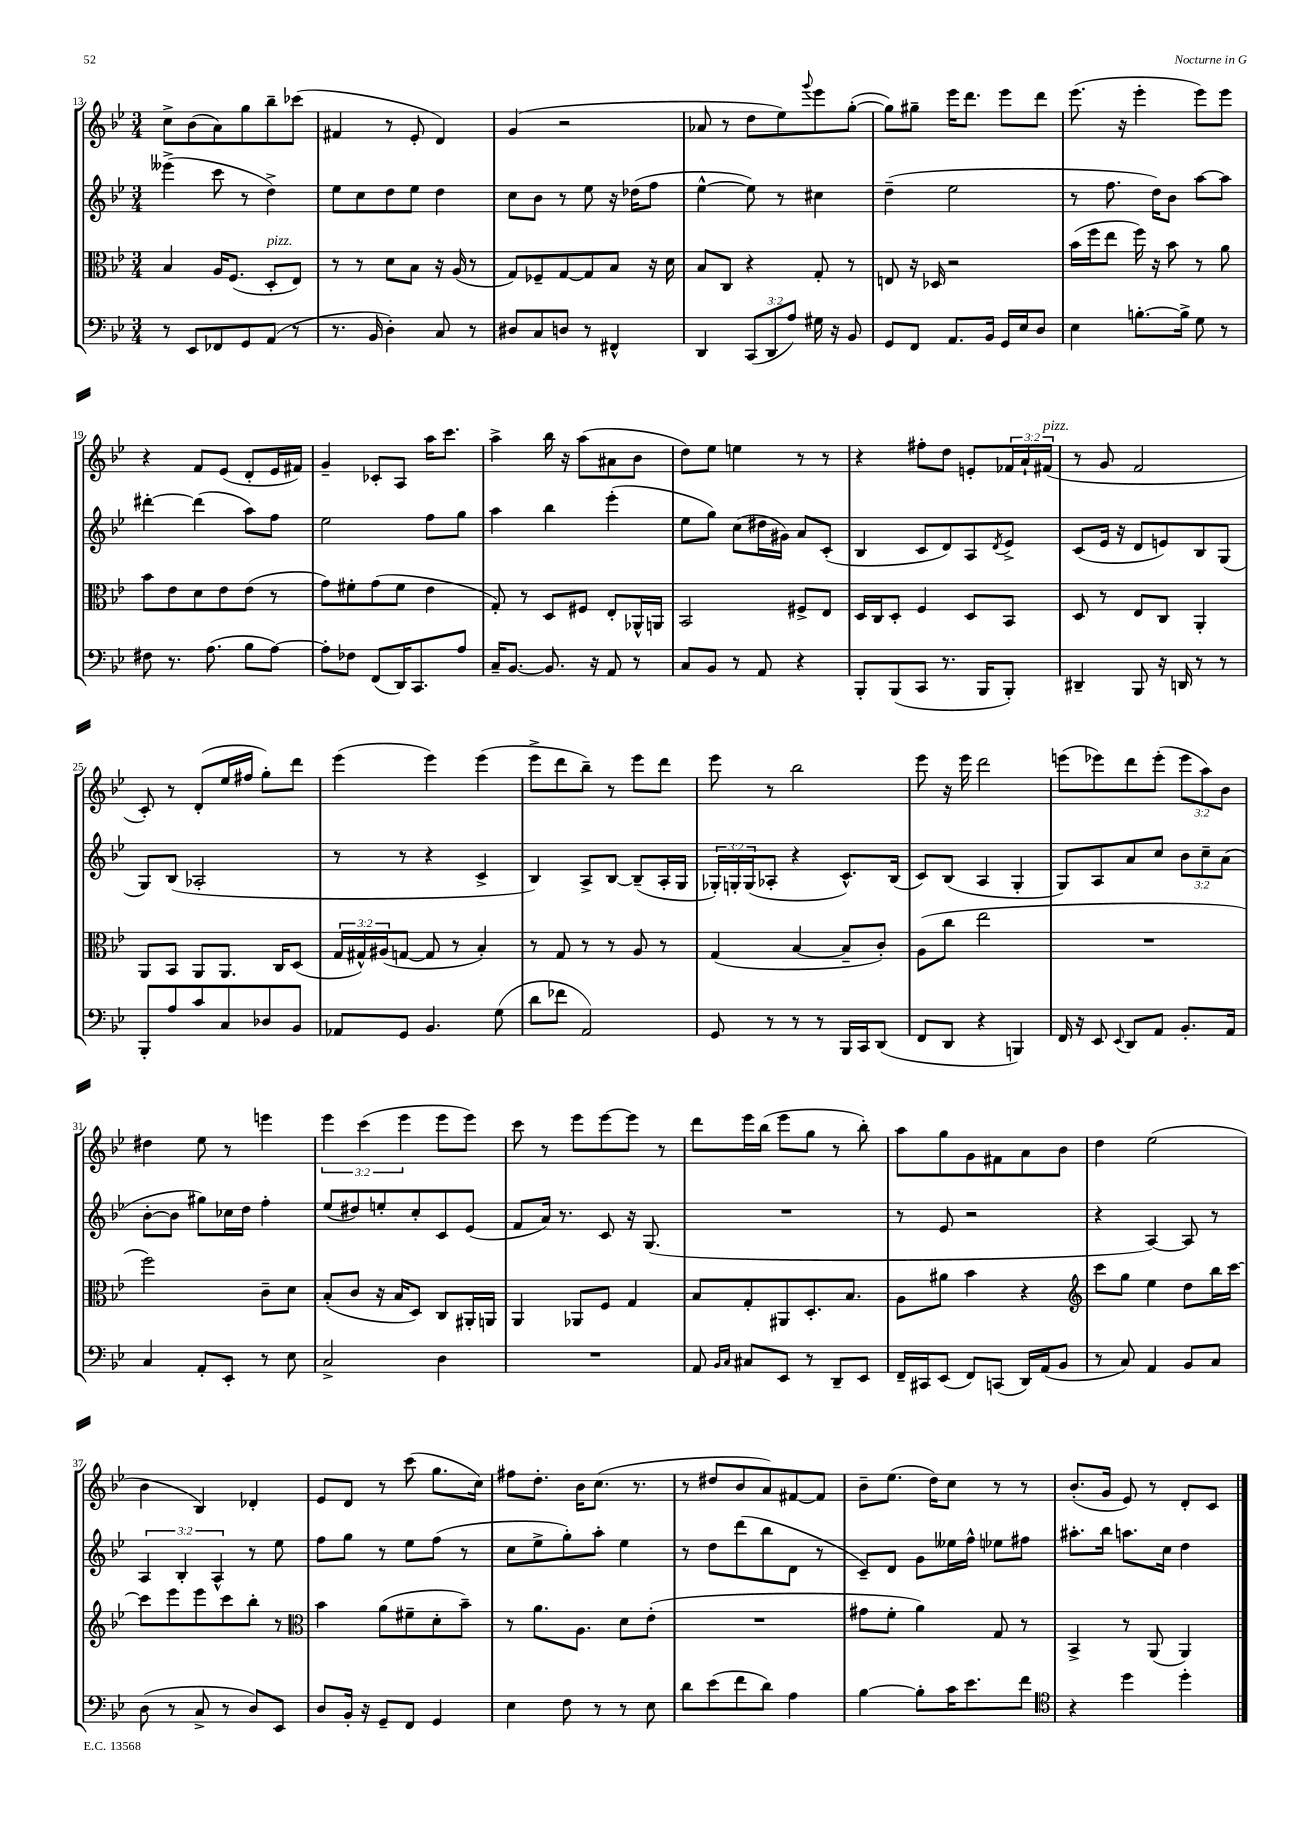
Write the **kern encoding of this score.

**kern	**kern	**kern	**kern
*staff4	*staff3	*staff2	*staff1
*clefF4	*clefC3	*clefG2	*clefG2
*k[b-e-]	*k[b-e-]	*k[b-e-]	*k[b-e-]
*M3/4	*M3/4	*M3/4	*M3/4
8r	4B-/	(4eee--^\	8cc^\L
8EE-/L	.	.	(8b-\
8FF-/	16A/LK	8ccc\	8a\)
.	(8.F/J	.	.
8GG/	.	8r	8gg\
(8AA/J	8D'/L	4dd^\)	8bb-~\
8r	8E-/J)	.	(8ccc-\J
=	=	=	=
8.r	8r	8ee-\L	4f#/
.	8r	8cc\	.
16BB-/	.	.	.
4D'\)	8d\L	8dd\	8r
.	8B-\J	8ee-\J	8e-'/
8C/	16r	4dd\	4d/)
.	(16A/	.	.
8r	8r	.	.
=	=	=	=
8D#/L	8G/L)	8cc\L	(4g/
8C/	8F-~/	8b-\J	.
8D/J	[8G/	8r	2r
8r	8G/]	8ee-\	.
4FF#^^/	8B-/J	16r	.
.	.	(16dd-\LK	.
.	16r	8ff\J	.
.	16d\	.	.
=	=	=	=
4DD/	8B-/L	[4ee-^^\	8a-/
.	8C/J	.	8r
(12CC/L	4r	8ee-\])	8dd\L
12DD/	.	.	.
.	.	8r	8ee-\)
12A/J)	.	.	.
.	.	.	8qqggg/
16G#\	8G'/	4cc#\	8eee-\
16r	.	.	.
8BB-/	8r	.	([8gg'\J
=	=	=	=
8GG/L	8E/	(4dd~\	8gg\]L)
8FF/J	16r	.	8gg#~\J
.	16D-/	.	.
8.AA/L	2r	2ee-\	16eee-\LK
.	.	.	8.ddd\J
16BB-/Jk	.	.	.
16GG/LL	.	.	8eee-\L
16E-/J	.	.	.
8D/J	.	.	8ddd\J
=	=	=	=
4E-\	(16b-\LL	8r	(8.eee-\
.	16ff\J	.	.
.	8ee-\J	8.ff\	.
.	.	.	16r
[8.B'\L	16ff\)	.	4eee-'\
.	16r	16dd\LK)	.
.	8b-\	8b-\J	.
16B^\]Jk	.	.	.
8G\	8r	[8aa\L	8eee-\L)
8r	8a\	8aa\]J	8eee-\J
=	=	=	=
8F#\	8b-\L	[4ddd#'\	4r
8.r	8e-\	.	.
.	8d\	(4ddd#\]	8f/L
(8.A\	.	.	.
.	8e-\	.	(8e-/J
8B-\L	(8e-\J	8aa\L)	8d'/L
[8A\J)	8r	8ff\J	16e-/L
.	.	.	16f#/JJ)
=	=	=	=
8A'\]L	8g\L)	2ee-\	4g~/
8F-\J	8f#'\	.	.
(8FF/L	(8g\	.	8c-'/L
16DD/K)	8f#\J	.	8A/J
8.CC/	.	.	.
.	4e-\	8ff\L	16aa\LK
.	.	.	8.ccc\J
8A/J	.	8gg\J	.
=	=	=	=
16C~/LK	8G'/)	4aa\	4aa^\
[8.BB-/J	.	.	.
.	8r	.	.
8.BB-/]	8D/L	4bb-\	16bb-\
.	.	.	16r
.	8F#/J	.	(8aa\L
16r	.	.	.
8AA/	8E-'/L	(4eee-'\	8a#\
8r	16AA-^^/L	.	8b-\J
.	16AA/JJ	.	.
=	=	=	=
8C/L	2BB-/	8ee-\L	8dd\L)
8BB-/J	.	8gg\J)	8ee-\J
8r	.	(8cc\L	4ee\
8AA/	.	16dd#\L	.
.	.	16g#\JJ)	.
4r	8F#^/L	8a/L	8r
.	8E-/J	(8c'/J	8r
=	=	=	=
8BBB-'/L	16D/LL	4B-/	4r
.	16C/J	.	.
(8BBB-/	8D'/J	.	.
8CC/J	4F/	8c/L	8ff#'\L
8.r	.	8d/)	8dd\J
.	8D/L	8A/	8e'/L
16BBB-/LK	.	.	.
.	.	8qd/	.
8BBB-'/J)	8BB-/J	8e-^/J	24f-/L
.	.	.	24a`/
.	.	.	(24f#/JJ
=	=	=	=
4DD#~/	8D/	(8c/L	8r
.	8r	16e-/Jk	8g/
.	.	16r	.
8BBB-/	8E-/L	8d/L	2f/
16r	8C/J	8e/)	.
16DD/	.	.	.
8r	4AA'/	8B-/	.
8r	.	(8G/J	.
=	=	=	=
8BBB-'/L	8AA/L	8G/L)	8c'/)
8A/	8BB-/J	(8B-/J	8r
8c/	8AA/L	2A-'/	(8d'/L
8C/	8.AA/J	.	16ee-/L
.	.	.	16ff#/JJ
8D-/	.	.	8gg'\L)
.	16C/LK	.	.
8BB-/J	(8D/J	.	8ddd\J
=	=	=	=
8AA-/L	24G/LL	8r	(4eee-\
.	24G#^^/)	.	.
.	(24A#/J	.	.
8GG/J	[8G/J	8r	.
4.BB-/	8G/]	4r	4eee-\)
.	8r	.	.
.	4B-'/)	4c^/	(4eee-\
(8G\	.	.	.
=	=	=	=
8d\L	8r	4B-/)	8eee-^\L
8f-\J	8G/	.	8ddd\
2AA/)	8r	8A^/L	8bb-~\J)
.	8r	[8B-/J	8r
.	8A/	(8B-~/]L	8eee-\L
.	8r	16A'/L	8ddd\J
.	.	16G/JJ	.
=	=	=	=
8GG/	(4G/	24G-'/LL)	8eee-\
.	.	24G'/	.
.	.	(24G/J	.
8r	.	8A-'/J	8r
8r	[4B-/	4r	2bb-\
8r	.	.	.
16BBB-/LL	8B-~/]L	8.c^^/L)	.
16CC/J	.	.	.
(8DD/J	8c'/J)	.	.
.	.	(16B-/Jk	.
=	=	=	=
8FF/L	(8A\L	8c/L)	8eee-\
8DD/J	8cc\J	(8B-/J	16r
.	.	.	16eee-\
4r	2ee-\	4A/	2ddd\
4BBB/)	.	4G'/	.
=	=	=	=
16FF/	2.r	8G/L)	(8eee\L
16r	.	.	.
8EE-/	.	8A/	8eee-\)
8qqEE-/	.	.	.
8DD/L	.	8a/	8ddd\
8AA/J	.	8cc/J	(8eee-'\J
8.BB-'/L	.	12b-\L	12eee-\L
.	.	12cc~\	12aa\)
.	.	(12a\J	12b-\J
16AA/Jk	.	.	.
=	=	=	=
4C/	2ff\)	[8b-'\L	4dd#\
.	.	8b-\]J	.
8AA'/L	.	8gg#\L)	8ee-\
8EE-'/J	.	16cc-\L	8r
.	.	16dd\JJ	.
8r	8c~\L	4ff'\	4eee\
8E-\	8d\J	.	.
=	=	=	=
2C^/	(8B-'/L	(8ee-/L	6eee-\
.	8c/J	8dd#/)	.
.	.	.	(6ccc\
.	16r	8ee'/	.
.	16B-/LK	.	.
.	.	.	6eee-\
.	8D/J)	8cc'/	.
4D\	8C/L	8c/	8eee-\L
.	16AA#'/L	(8e-/J	8eee-\J)
.	16AA/JJ	.	.
=	=	=	=
2.r	4AA/	8f/L	8ccc\
.	.	16a/Jk)	8r
.	.	8.r	.
.	8AA-/L	.	8eee-\L
.	8F/J	8c/	[8eee-\
.	4G/	16r	8eee-\]J
.	.	(8.G/	.
.	.	.	8r
=	=	=	=
8AA/	8B-/L	2.r	8ddd\L
16qqBB-/LL	.	.	.
16qqC/JJ	.	.	.
8C#/L	8G'/	.	16eee-\L
.	.	.	(16bb-\JJ
8EE-/J	8AA#/	.	8eee-\L
8r	8.D'/	.	8gg\J
8DD~/L	.	.	8r
.	8.B-/J	.	.
8EE-/J	.	.	8bb-'\)
=	=	=	=
16FF~/LL	8A\L	8r	8aa\L
16CC#/J	.	.	.
(8EE-/J	8a#\J	8e-/	8gg\
8FF/L)	4b-\	2r	8g\
(8CC/J	.	.	8f#\
16DD/LL)	4r	.	8a\
(16AA/J	.	.	.
8BB-/J	.	.	8b-\J
=	=	=	=
*	*clefG2	*	*
8r	8ccc\L	4r	4dd\
8C/)	8gg\J	.	.
4AA/	4ee-\	[4A/)	(2ee-\
8BB-/L	8dd\L	8A/]	.
8C/J	16bb-\L	8r	.
.	[16ccc\JJ	.	.
=	=	=	=
(8D\	8ccc\]L	6A/	4b-\
8r	8eee-\	.	.
.	.	6B-'/	.
8C^/	8eee-\	.	4B-/)
.	.	6A^^/	.
8r	8ccc\	.	.
8D/L)	8bb-'\J	8r	4d-'/
8EE-/J	8r	8ee-\	.
=	=	=	=
*	*clefC3	*	*
8D/L	4b-\	8ff\L	8e-/L
16BB-'/Jk	.	8gg\J	8d/J
16r	.	.	.
8GG~/L	(8a\L	8r	8r
8FF/J	8f#~\	8ee-\L	(8ccc\
4GG/	8d'\	(8ff\J	8.gg\L
.	8b-~\J)	8r	.
.	.	.	16cc\Jk)
=	=	=	=
4E-\	8r	8cc\L	8ff#\L
.	8.a\L	8ee-^\	8.dd'\J
8F\	.	8gg'\)	.
.	8.A\J	.	16b-\LK
8r	.	8aa'\J	(8.cc\J
8r	8d\L	4ee-\	.
.	.	.	8.r
8E-\	(8e-'\J	.	.
=	=	=	=
8d\L	2.r	8r	8r
(8e-\	.	8dd\L	8dd#/L
8f\	.	(8ddd\	8b-/
8d\J)	.	8bb-\	8a/)
4A\	.	8d\J	[8f#/
.	.	8r	8f#/]J
=	=	=	=
[4B-\	8g#\L	8c~/L)	8b-~\L
.	8f'\J	8d/J	(8.ee-\J
8B-'\]L	4a\)	8g\L	.
.	.	.	16dd\LK)
16c\K	.	16ee--\L	8cc\J
8.e-\	.	16ff^^\JJ	.
.	8G/	8ee-\L	8r
8f\J	8r	8ff#\J	8r
=	=	=	=
*clefC4	*	*	*
4r	4BB-^/	8.aa#'\L	(8.b-'/L
.	.	16bb-\Jk	16g/Jk
4dd\	8r	8.aa\L	8e-/)
.	(8AA/	.	8r
.	.	16cc\Jk	.
4dd'\	4AA/)	4dd\	8d'/L
.	.	.	8c/J
==	==	==	==
*-	*-	*-	*-
